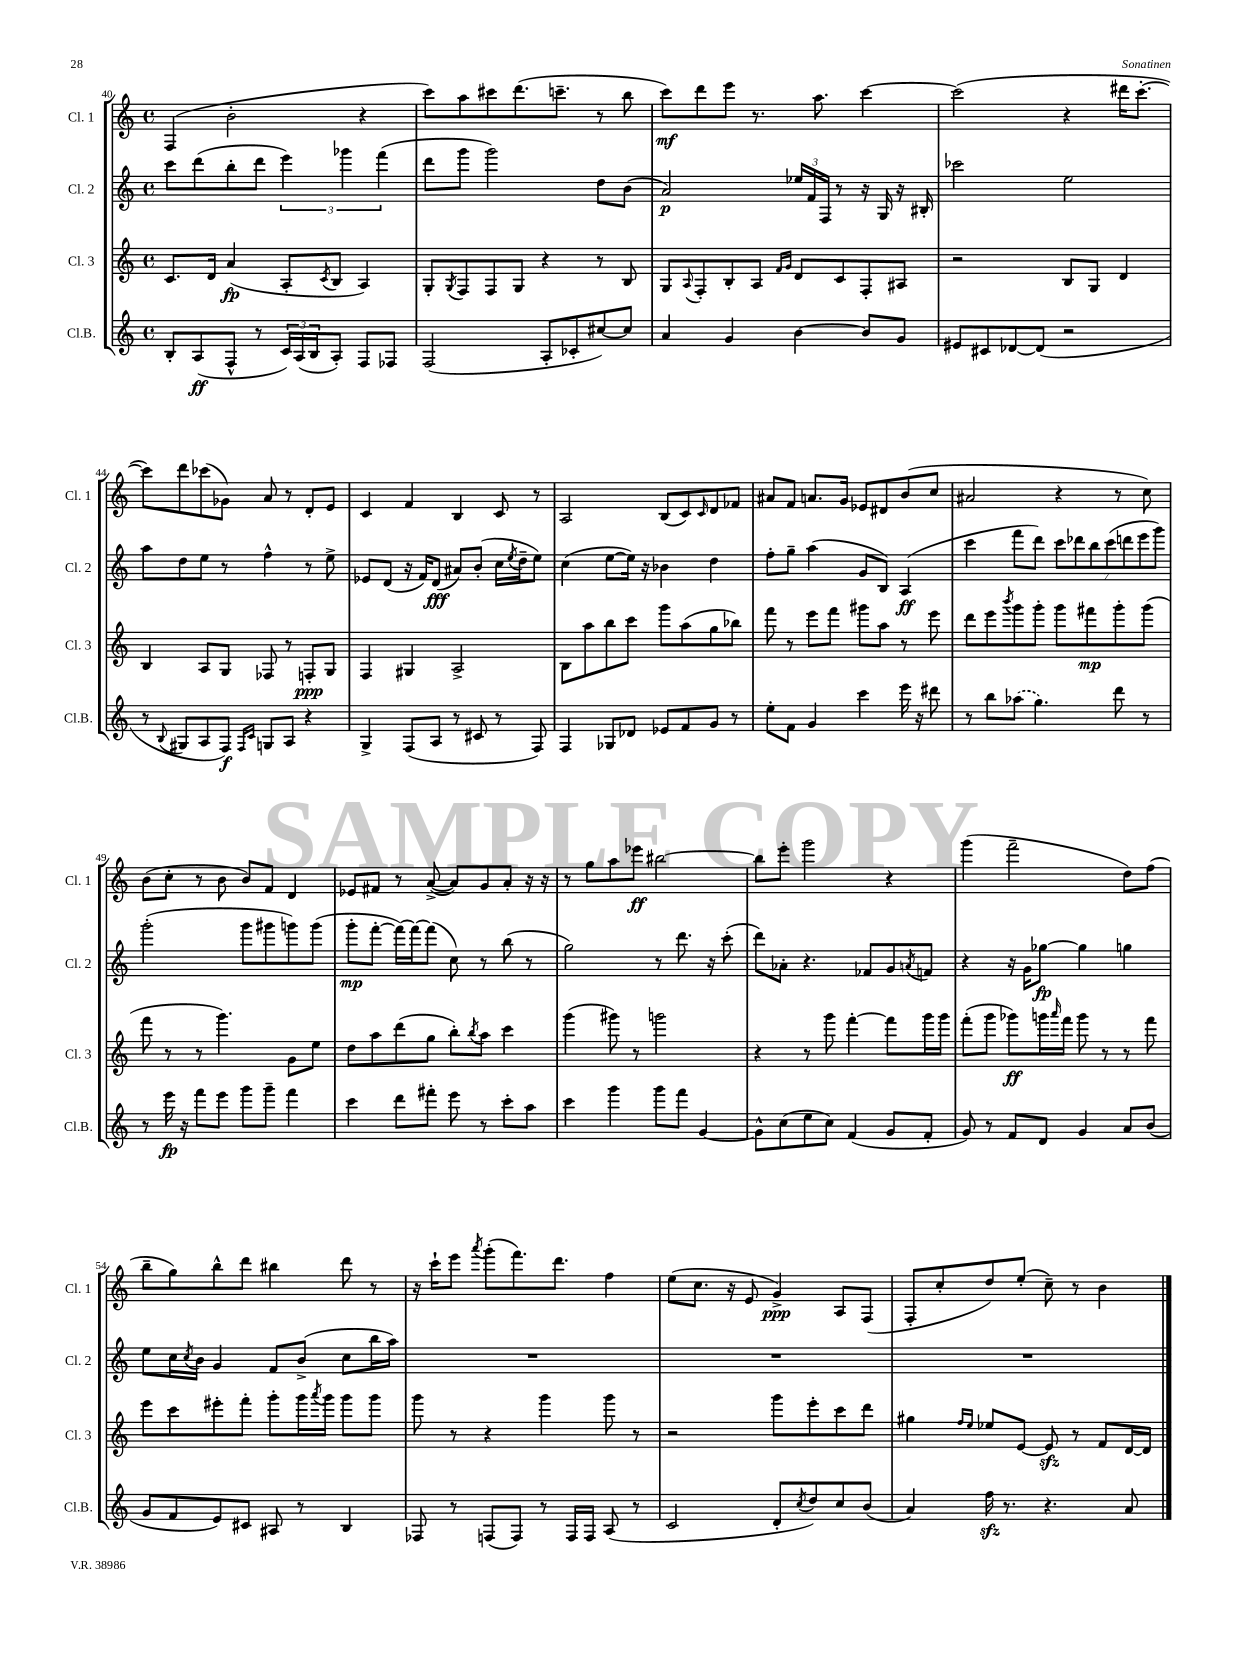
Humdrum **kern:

**kern	**dynam	**kern	**dynam	**kern	**dynam	**kern	**dynam
*part4	*part4	*part3	*part3	*part2	*part2	*part1	*part1
*staff4	*staff4	*staff3	*staff3	*staff2	*staff2	*staff1	*staff1
*I"Cl.B.	*	*I"Cl. 3	*	*I"Cl. 2	*	*I"Cl. 1	*
*I'Cl.B.	*	*I'Cl. 3	*	*I'Cl. 2	*	*I'Cl. 1	*
*clefG2	*	*clefG2	*	*clefG2	*	*clefG2	*
*k[]	*	*k[]	*	*k[]	*	*k[]	*
*M4/4	*	*M4/4	*	*M4/4	*	*M4/4	*
*met(c)	*	*met(c)	*	*met(c)	*	*met(c)	*
=40	=40	=40	=40	=40	=40	=40	=40
8B'/L	.	8.c/L	.	8ccc\L	.	(4F/	.
(8A/	ff	.	.	(8ddd\	.	.	.
.	.	16d/Jk	.	.	.	.	.
8F^^/J	.	(4a/	fp	8bb'\	.	2b'\	.
8r	.	.	.	8ddd\J	.	.	.
24c/LL)	.	8A'/L	.	6eee\)	.	.	.
(24A/	.	.	.	.	.	.	.
24B/J	.	.	.	.	.	.	.
.	.	8qc/	.	.	.	.	.
8A'/J)	.	8B/J	.	.	.	.	.
.	.	.	.	6ggg-X\	.	.	.
8F/L	.	4A/)	.	.	.	4r	.
.	.	.	.	(6fff\	.	.	.
8F-X/J	.	.	.	.	.	.	.
=41	=41	=41	=41	=41	=41	=41	=41
(2F/	.	8G'/L	.	8ddd\L	.	8ccc\L)	.
.	.	8qG/	.	.	.	.	.
.	.	8F/	.	8ggg\J	.	8aa\	.
.	.	8F/	.	2ggg\)	.	8ccc#X\	.
.	.	8G/J	.	.	.	(8.ddd\	.
8A'/L	.	4r	.	.	.	.	.
.	.	.	.	.	.	8.cccn~\J	.
8c-X'/	.	.	.	.	.	.	.
[8cc#X/)	.	8r	.	8dd\L	.	8r	.
8cc#/J]	.	8B/	.	(8b\J	.	8bb\	.
=42	=42	=42	=42	=42	=42	=42	=42
4a/	.	8G/L	.	2a/)	p	8ccc\L)	mf
.	.	8qqA/	.	.	.	.	.
.	.	8F'/	.	.	.	8ddd\	.
4g/	.	8B'/	.	.	.	8eee\J	.
.	.	8A/J	.	.	.	8.r	.
.	.	16qqf/LL	.	.	.	.	.
.	.	16qqg/JJ	.	.	.	.	.
[4b\	.	8d/L	.	24ee-X/LL	.	.	.
.	.	.	.	24f/	.	.	.
.	.	.	.	.	.	8.aa\	.
.	.	.	.	24F/JJ	.	.	.
.	.	8c/	.	8r	.	.	.
8b/L]	.	8F'/	.	16r	.	[4ccc\	.
.	.	.	.	16G/	.	.	.
8g/J	.	8A#X/J	.	16r	.	.	.
.	.	.	.	16B#X'/	.	.	.
=43	=43	=43	=43	=43	=43	=43	=43
8e#X/L	.	2r	.	2ccc-X\	.	(2ccc\]	.
8c#X/	.	.	.	.	.	.	.
[8d-X/	.	.	.	.	.	.	.
(8d-/J]	.	.	.	.	.	.	.
2r	.	8B/L	.	2ee\	.	4r	.
.	.	8G/J	.	.	.	.	.
.	.	4d/	.	.	.	16ddd#X\KL	.
.	.	.	.	.	.	[8.ccc'\J	.
!!LO:LB:g=z
=44	=44	=44	=44	=44	=44	=44	=44
8r	.	4B/	.	8aa\L	.	8ccc\L])	.
8qqB/	.	.	.	.	.	.	.
8G#X/L	.	.	.	8dd\	.	8ddd\	.
8A/	.	8A/L	.	8ee\J	.	(8ccc-X\	.
8F/J)	f	8G/J	.	8r	.	8g-X\J)	.
16qqF/LL	.	.	.	.	.	.	.
16qqc/JJ	.	.	.	.	.	.	.
8Gn/L	.	8F-X/	.	4ff^^\	.	8a/	.
8A/J	.	8r	.	.	.	8r	.
4r	.	8Fn'/L	ppp	8r	.	8d'/L	.
.	.	8G/J	.	8ee^\	.	8e/J	.
=45	=45	=45	=45	=45	=45	=45	=45
4G^/	.	4F/	.	8e-X/L	.	4c/	.
.	.	.	.	(8d/J	.	.	.
(8F/L	.	4G#X/	.	16r	.	4f/	.
.	.	.	.	16f/KL)	.	.	.
8A/J	.	.	.	(8d/J	fff	.	.
8r	.	2A^/	.	8a#X/L)	.	4B/	.
8c#X/	.	.	.	(8b'/J	.	.	.
8r	.	.	.	16cc\LL	.	8c/	.
.	.	.	.	8qee/	.	.	.
.	.	.	.	16dd~\J	.	.	.
8F/)	.	.	.	8ee\J)	.	8r	.
=46	=46	=46	=46	=46	=46	=46	=46
4F/	.	8B\L	.	(4cc\	.	2A/	.
.	.	8aa\	.	.	.	.	.
8G-X/L	.	8bb\	.	[8ee\L	.	.	.
8d-X/J	.	8ccc\J	.	16ee\Jk])	.	.	.
.	.	.	.	16r	.	.	.
8e-X/L	.	8ggg\L	.	4b-X\	.	(8B/L	.
8f/	.	(8aa\	.	.	.	8c/)	.
.	.	.	.	.	.	16qqc/	.
8g/J	.	8gg\	.	4dd\	.	8d/	.
8r	.	8bb-X\J)	.	.	.	8f-X/J	.
=47	=47	=47	=47	=47	=47	=47	=47
8ee'\L	.	8fff\	.	8ff'\L	.	8a#X/L	.
8f\J	.	8r	.	8gg~\J	.	8f/J	.
4g/	.	8eee\L	.	(4aa\	.	8.an/L	.
.	.	8fff\J	.	.	.	.	.
.	.	.	.	.	.	16g/Jk	.
4ccc\	.	8ggg#X\L	.	8g/L	.	8e-X/L	.
.	.	8aa\J	.	8B/J)	.	8d#X/	.
16eee\	.	8r	.	(4A/	ff	(8b/	.
16r	.	.	.	.	.	.	.
8ddd#X\	.	8eee\	.	.	.	8cc/J	.
=48	=48	=48	=48	=48	=48	=48	=48
8r	.	8ddd\L	.	4ccc\	.	2a#X/	.
8bb\L	.	8eee\	.	.	.	.	.
.	.	8qbbb/	.	.	.	.	.
(8aa-X\J	.	8ggg\	.	8fff\L	.	.	.
4.gg\)	.	8ggg'\J	.	8ddd\J)	.	.	.
.	.	8ggg\L	.	14ccc\L	.	4r	.
.	.	.	.	14ddd-X\	.	.	.
.	.	8fff#X\	mp	.	.	.	.
.	.	.	.	14bb\	.	.	.
.	.	.	.	(14ccc\	.	.	.
8ddd\	.	8ggg'\	.	.	.	8r	.
.	.	.	.	14dddn\	.	.	.
.	.	.	.	14eee\	.	.	.
8r	.	(8ggg\J	.	.	.	8cc\)	.
.	.	.	.	14ggg\J)	.	.	.
!!LO:LB:g=z
=49	=49	=49	=49	=49	=49	=49	=49
8r	.	8fff\	.	(2ggg'\	.	(8b\L	.
16eee\	fp	8r	.	.	.	8cc'\J	.
16r	.	.	.	.	.	.	.
8fff\L	.	8r	.	.	.	8r	.
8eee\J	.	4.ggg\)	.	.	.	8b\	.
8ggg\L	.	.	.	8ggg\L	.	8b/L)	.
8ggg~\J	.	.	.	8ggg#X\	.	8f/J	.
4fff\	.	8g\L	.	8gggn\)	.	4d/	.
.	.	8ee\J	.	(8ggg\J	.	.	.
=50	=50	=50	=50	=50	=50	=50	=50
4ccc\	.	8dd\L	.	8ggg'\L	mp	8e-X/L	.
.	.	8aa\	.	[8fff'\J	.	8f#X/J	.
8ddd\L	.	(8ddd\	.	16fff\LL_)	.	8r	.
.	.	.	.	16fff\J_	.	.	.
8fff#X'\J	.	8gg\J	.	(8fff\J]	.	([8a^/	.
8eee\	.	8bb'\L)	.	8cc\)	.	8a/L])	.
.	.	8qbb/	.	.	.	.	.
8r	.	8aa\J	.	8r	.	8g/	.
8ccc'\L	.	4ccc\	.	(8bb\	.	8a'/J	.
8aa\J	.	.	.	8r	.	16r	.
.	.	.	.	.	.	16r	.
=51	=51	=51	=51	=51	=51	=51	=51
4ccc\	.	(4ggg\	.	2gg\)	.	8r	.
.	.	.	.	.	.	8gg\L	.
4ggg\	.	8ggg#X\)	.	.	.	8aa\	.
.	.	8r	.	.	.	8eee-X\J	ff
8ggg\L	.	2gggn\	.	8r	.	[2bb#X\	.
8fff\J	.	.	.	8.ddd\	.	.	.
[4g/	.	.	.	.	.	.	.
.	.	.	.	16r	.	.	.
.	.	.	.	(8ccc'\	.	.	.
=52	=52	=52	=52	=52	=52	=52	=52
8g^^\L]	.	4r	.	8ddd\L)	.	8bb#\L]	.
(8cc\	.	.	.	8a-X'\J	.	8eee'\J	.
8ee\	.	8r	.	4.r	.	2ggg\	.
8cc\J)	.	8ggg\	.	.	.	.	.
(4f/	.	[4fff'\	.	.	.	.	.
.	.	.	.	8f-X/L	.	.	.
8g/L	.	8fff\L]	.	8g/	.	4r	.
.	.	.	.	8qan/	.	.	.
8f'/J	.	16ggg\L	.	8fn/J	.	.	.
.	.	16ggg\JJ	.	.	.	.	.
=53	=53	=53	=53	=53	=53	=53	=53
8g/)	.	(8fff'\L	.	4r	.	(4ggg\	.
8r	.	8ggg\J	.	.	.	.	.
8f/L	.	8ggg-X\L)	ff	16r	.	2fff~\	.
.	.	.	.	16g\KL	.	.	.
8d/J	.	16gggn\L	.	[8gg-X\J	fp	.	.
.	.	16qqaaa/	.	.	.	.	.
.	.	16fff\JJ	.	.	.	.	.
4g/	.	8ggg\	.	4gg-\]	.	.	.
.	.	8r	.	.	.	.	.
8a/L	.	8r	.	4ggn\	.	8dd\L)	.
(8b/J	.	8fff\	.	.	.	(8ff\J	.
!!LO:LB:g=z
=54	=54	=54	=54	=54	=54	=54	=54
8g/L	.	8eee\L	.	8ee\L	.	8bb~\L	.
8f/	.	8ccc\	.	16cc\L	.	8gg\)	.
.	.	.	.	8qcc/	.	.	.
.	.	.	.	16b\JJ	.	.	.
8e/)	.	8eee#X'\	.	4g/	.	8bb^^\	.
8c#X/J	.	8fff'\J	.	.	.	8ddd\J	.
8A#X/	.	8ggg'\L	.	8f/L	.	4bb#X\	.
8r	.	16ggg\L	.	(8b^/J	.	.	.
.	.	8qaaa/	.	.	.	.	.
.	.	16ggg\JJ	.	.	.	.	.
4B/	.	8ggg\L	.	8cc\L	.	8ddd\	.
.	.	8ggg\J	.	16bb\L	.	8r	.
.	.	.	.	16aa\JJ)	.	.	.
=55	=55	=55	=55	=55	=55	=55	=55
8F-X/	.	8ggg\	.	1r	.	16r	.
.	.	.	.	.	.	16ccc`\KL	.
8r	.	8r	.	.	.	8eee\J	.
.	.	.	.	.	.	8qaaa/	.
(8Fn/L	.	4r	.	.	.	(8ggg'\L	.
8F/J)	.	.	.	.	.	8.fff\)	.
8r	.	4ggg\	.	.	.	.	.
.	.	.	.	.	.	8.ddd\J	.
16F/LL	.	.	.	.	.	.	.
16F/JJ	.	.	.	.	.	.	.
(8A/	.	8ggg\	.	.	.	4ff\	.
8r	.	8r	.	.	.	.	.
=56	=56	=56	=56	=56	=56	=56	=56
2c/	.	2r	.	1r	.	(8ee\L	.
.	.	.	.	.	.	8.cc\J	.
.	.	.	.	.	.	16r	.
.	.	.	.	.	.	8e/	.
8d'/L	.	8ggg\L	.	.	.	4g^/)	ppp
8qcc/	.	.	.	.	.	.	.
8dd/)	.	8eee'\	.	.	.	.	.
8cc/	.	8ccc\	.	.	.	8A/L	.
(8b/J	.	8ddd\J	.	.	.	(8F/J	.
=57	=57	=57	=57	=57	=57	=57	=57
4a/)	.	4gg#X\	.	1r	.	8F'/L	.
.	.	.	.	.	.	8cc'/	.
.	.	16qqff/LL	.	.	.	.	.
.	.	16qqee/JJ	.	.	.	.	.
16ffzz\	.	8ee-X/L	.	.	.	8dd/)	.
8.r	.	.	.	.	.	.	.
.	.	[8e/J	.	.	.	(8ee'/J	.
4.r	.	8ezz/]	.	.	.	8cc~\)	.
.	.	8r	.	.	.	8r	.
.	.	8f/L	.	.	.	4b\	.
8a/	.	[16d/L	.	.	.	.	.
.	.	16d/JJ]	.	.	.	.	.
==	==	==	==	==	==	==	==
*-	*-	*-	*-	*-	*-	*-	*-
